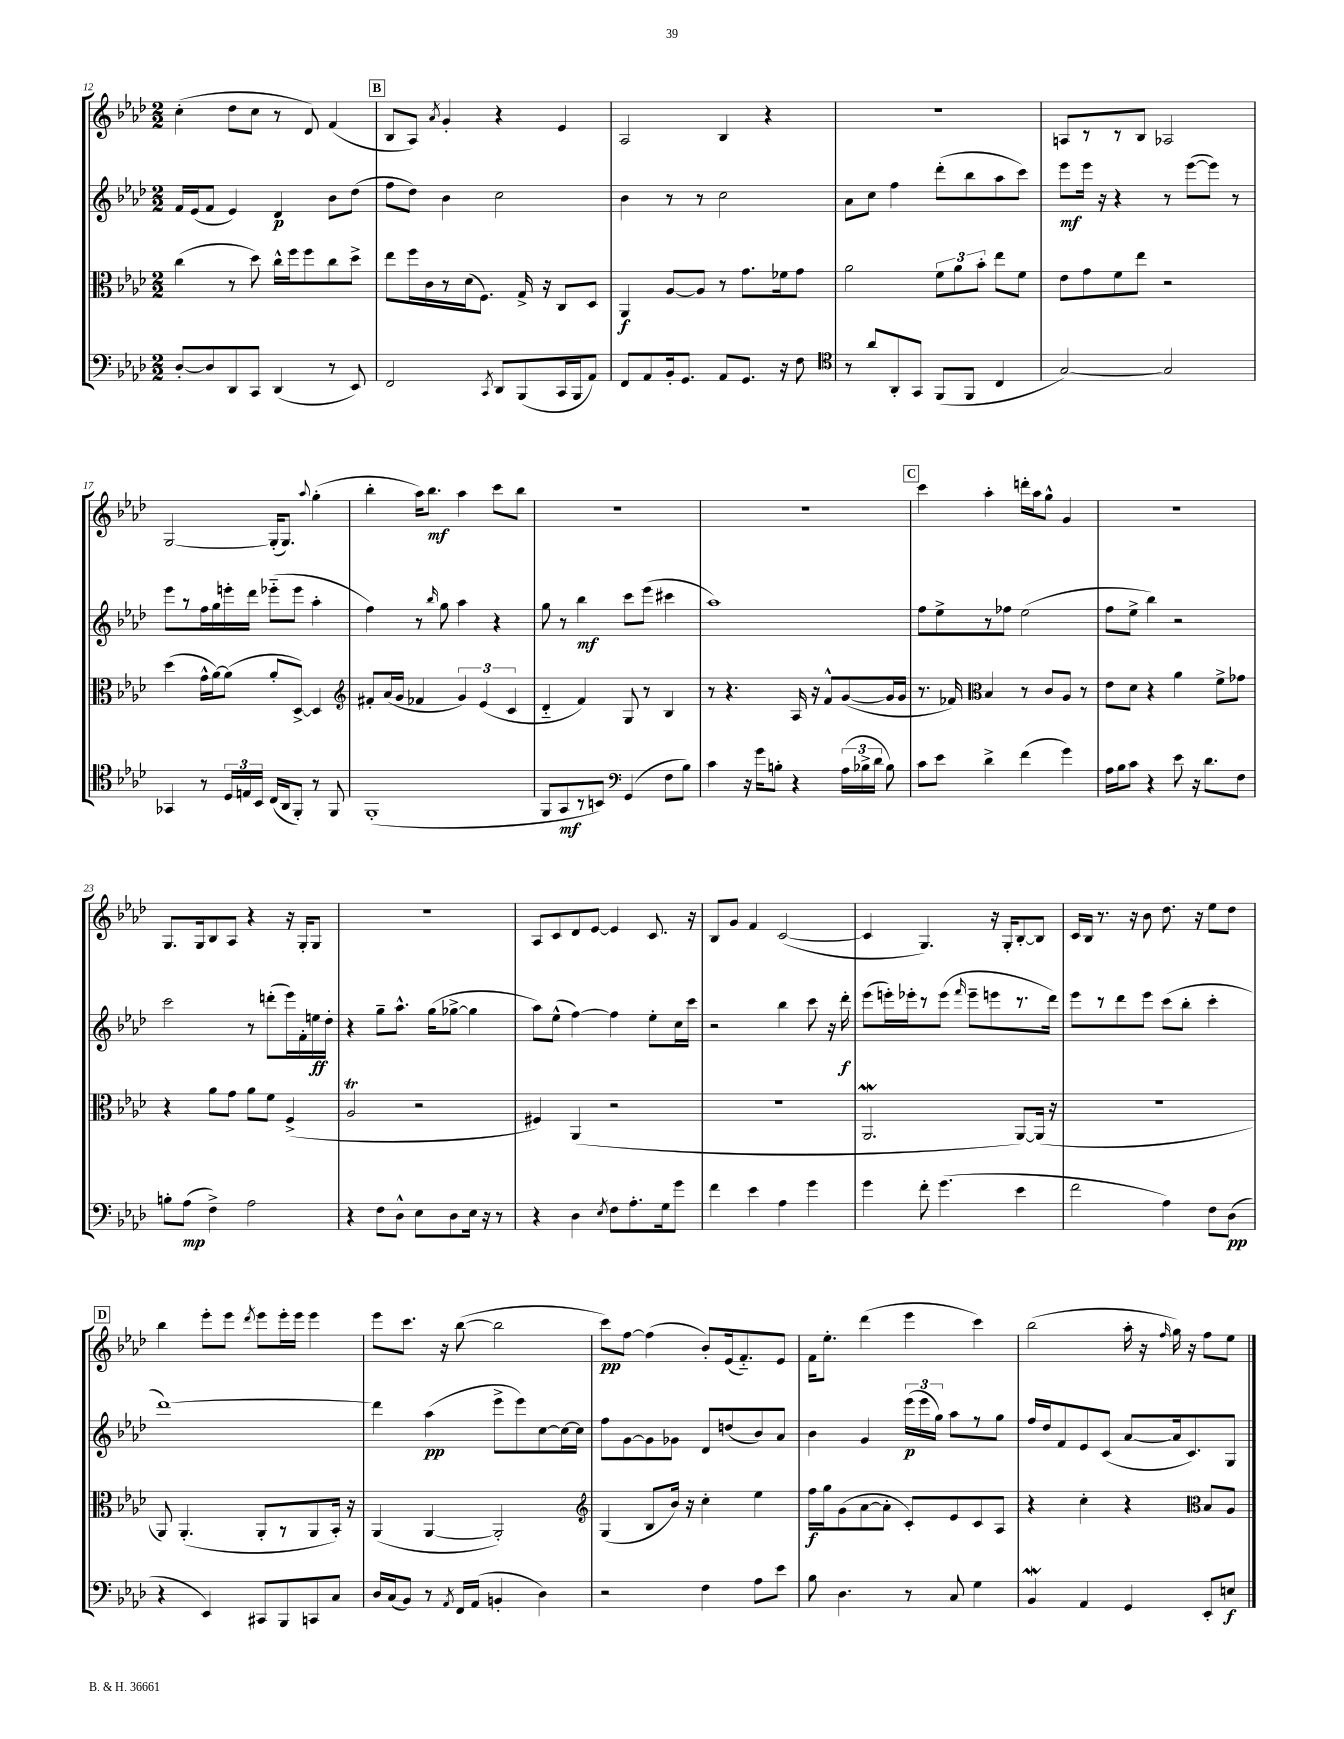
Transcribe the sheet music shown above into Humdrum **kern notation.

**kern	**dynam	**kern	**dynam	**kern	**dynam	**kern	**dynam
*part4	*part4	*part3	*part3	*part2	*part2	*part1	*part1
*staff4	*staff4	*staff3	*staff3	*staff2	*staff2	*staff1	*staff1
*clefF4	*	*clefC3	*	*clefG2	*	*clefG2	*
*k[b-e-a-d-]	*	*k[b-e-a-d-]	*	*k[b-e-a-d-]	*	*k[b-e-a-d-]	*
*M2/2	*	*M2/2	*	*M2/2	*	*M2/2	*
=12	=12	=12	=12	=12	=12	=12	=12
[8D-'/L	.	(4cc\	.	16f/LL	.	(4cc'\	.
.	.	.	.	(16e-/J	.	.	.
8D-/]	.	.	.	8f/J	.	.	.
8DD-/	.	8r	.	4e-/)	.	8dd-\L	.
8CC/J	.	8dd-\)	.	.	.	8cc\J	.
(4DD-/	.	16cc^^\LL	.	4d-/	p	8r	.
.	.	16ff\J	.	.	.	.	.
.	.	8ff\	.	.	.	8d-/)	.
8r	.	8cc\	.	8b-\L	.	(4f/	.
8EE-/)	.	8dd-^\J	.	(8dd-\J	.	.	.
!!LO:REH:place=s1:t=B
=13	=13	=13	=13	=13	=13	=13	=13
2FF/	.	8ee-\L	.	8ff\L	.	8B-/L	.
.	.	16ff\L	.	8dd-\J)	.	8A-/J)	.
.	.	16c\	.	.	.	.	.
.	.	.	.	.	.	8qa-/	.
.	.	8r	.	4b-\	.	4g'/	.
.	.	(16d-\J	.	.	.	.	.
.	.	8.F\J)	.	.	.	.	.
8qCC/	.	.	.	.	.	.	.
8DD-/L	.	.	.	2cc\	.	4r	.
(8BBB-/	.	16G^/	.	.	.	.	.
.	.	16r	.	.	.	.	.
16CC/L	.	8C/L	.	.	.	4e-/	.
16BBB-/J	.	.	.	.	.	.	.
8AA-/J)	.	8D-/J	.	.	.	.	.
=14	=14	=14	=14	=14	=14	=14	=14
8FF/L	.	4AA-/	f	4b-\	.	2A-/	.
8AA-/	.	.	.	.	.	.	.
16BB-'/k	.	[8A-/L	.	8r	.	.	.
8.GG/J	.	.	.	.	.	.	.
.	.	8A-/J]	.	8r	.	.	.
8AA-/L	.	8r	.	2cc\	.	4B-/	.
8.GG/J	.	8.g\L	.	.	.	.	.
.	.	.	.	.	.	4r	.
16r	.	16f-X\k	.	.	.	.	.
8F\	.	8g\J	.	.	.	.	.
=15	=15	=15	=15	=15	=15	=15	=15
*clefC4	*	*	*	*	*	*	*
8r	.	2a-\	.	8a-\L	.	1r	.
8a-/L	.	.	.	8cc\J	.	.	.
8AA-'/	.	.	.	4ff\	.	.	.
8GG/J	.	.	.	.	.	.	.
(8FF/L	.	12f\L	.	(8ddd-'\L	.	.	.
.	.	12a-\	.	.	.	.	.
8FF/J	.	.	.	8bb-\	.	.	.
.	.	12b-'\J	.	.	.	.	.
4C/	.	8ee-\L	.	8aa-\	.	.	.
.	.	8f\J	.	8ccc\J)	.	.	.
=16	=16	=16	=16	=16	=16	=16	=16
[2G/)	.	8e-\L	.	8eee-\L	mf	8An/L	.
.	.	8g\	.	16eee-\Jk	.	8r	.
.	.	.	.	16r	.	.	.
.	.	8f\	.	4r	.	8r	.
.	.	8ee-\J	.	.	.	8B-/J	.
2G/]	.	2r	.	8r	.	2A-X/	.
.	.	.	.	([8eee-\L	.	.	.
.	.	.	.	8eee-\J])	.	.	.
.	.	.	.	8r	.	.	.
!!LO:LB:g=z
=17	=17	=17	=17	=17	=17	=17	=17
4GG-X/	.	(4dd-\	.	8eee-\L	.	[2G/	.
.	.	.	.	8r	.	.	.
8r	.	16g^^\LL	.	16ff\L	.	.	.
.	.	[16a-\J)	.	16gg\	.	.	.
24D-/LL	.	(8a-\J]	.	16eeen'\	.	.	.
24En/	.	.	.	.	.	.	.
.	.	.	.	16ddd-\JJ	.	.	.
24BB-/JJ	.	.	.	.	.	.	.
(16C/LL	.	8a-'/L	.	(8eee-X\L	.	(16G'/KL]	.
16AA-/J	.	.	.	.	.	8.G/J)	.
8FF'/J)	.	[8D-^/J)	.	8eee-\J	.	.	.
.	.	.	.	.	.	8qqaa-/	.
8r	.	4D-/]	.	4aa-'\	.	(4gg'\	.
8FF/	.	.	.	.	.	.	.
=18	=18	=18	=18	=18	=18	=18	=18
*	*	*clefG2	*	*	*	*	*
(1FF'	.	8f#X'/L	.	4ff\)	.	4bb-'\	.
.	.	(16a-/L	.	.	.	.	.
.	.	16g/JJ	.	.	.	.	.
.	.	4f-X/	.	8r	.	16aa-\KL)	.
.	.	.	.	.	.	8.bb-\J	mf
.	.	.	.	16qqbb-/	.	.	.
.	.	.	.	8gg\	.	.	.
.	.	6g/)	.	4aa-\	.	4aa-\	.
.	.	(6e-/	.	.	.	.	.
.	.	.	.	4r	.	8ccc\L	.
.	.	6c/	.	.	.	.	.
.	.	.	.	.	.	8bb-\J	.
=19	=19	=19	=19	=19	=19	=19	=19
8FF/L	.	4d-/	.	8gg\	.	1r	.
8GG/	mf	.	.	8r	.	.	.
8r	.	4f/)	.	4bb-\	mf	.	.
8BBn/J)	.	.	.	.	.	.	.
*clefF4	*	*	*	*	*	*	*
(4GG/	.	8G/	.	8ccc\L	.	.	.
.	.	8r	.	(8eee-\J	.	.	.
8F\L	.	4B-/	.	4ccc#X\	.	.	.
8B-\J)	.	.	.	.	.	.	.
=20	=20	=20	=20	=20	=20	=20	=20
4c\	.	8r	.	1aa-)	.	1r	.
.	.	4.r	.	.	.	.	.
16r	.	.	.	.	.	.	.
16g\KL	.	.	.	.	.	.	.
8Bn'\J	.	.	.	.	.	.	.
4r	.	16A-/	.	.	.	.	.
.	.	16r	.	.	.	.	.
.	.	8f^^/L	.	.	.	.	.
(24A-\LL	.	([8g/	.	.	.	.	.
24B-X^\	.	.	.	.	.	.	.
24d-\JJ	.	.	.	.	.	.	.
8B-\)	.	16g/L]	.	.	.	.	.
.	.	16g/JJ	.	.	.	.	.
!!LO:REH:place=s1:t=C
=21	=21	=21	=21	=21	=21	=21	=21
8c\L	.	8.r	.	8ff\L	.	4ccc\	.
8e-\J	.	.	.	8ee-^\	.	.	.
.	.	16f-X/)	.	.	.	.	.
*	*	*clefC3	*	*	*	*	*
4d-^\	.	4B-/	.	8r	.	4aa-'\	.
.	.	.	.	8ff-X\J	.	.	.
(4f\	.	8r	.	(2ee-\	.	16dddn'\LL	.
.	.	.	.	.	.	16aa-\J	.
.	.	8c/L	.	.	.	8gg^^\J	.
4g\)	.	8A-/J	.	.	.	4g/	.
.	.	8r	.	.	.	.	.
=22	=22	=22	=22	=22	=22	=22	=22
16A-\LL	.	8e-\L	.	8ff\L	.	1r	.
16B-\J	.	.	.	.	.	.	.
8c\J	.	8d-\J	.	8ee-^\J	.	.	.
4r	.	4r	.	4bb-\)	.	.	.
8e-\	.	4a-\	.	2r	.	.	.
16r	.	.	.	.	.	.	.
8.d-\L	.	.	.	.	.	.	.
.	.	8f^\L	.	.	.	.	.
8F\J	.	8g-X\J	.	.	.	.	.
!!LO:LB:g=z
=23	=23	=23	=23	=23	=23	=23	=23
8Bn'\L	.	4r	.	2ccc\	.	8.G/L	.
(8A-\J	mp	.	.	.	.	.	.
.	.	.	.	.	.	16G/k	.
4F^\)	.	8a-\L	.	.	.	8B-/	.
.	.	8g\J	.	.	.	8A-/J	.
2A-\	.	8a-\L	.	8r	.	4r	.
.	.	8f\J	.	(8dddn'\L	.	.	.
.	.	(4F^/	.	16eee-\L)	.	16r	.
.	.	.	.	16f'\	.	16G'/KL	.
.	.	.	.	16een\	ff	8G/J	.
.	.	.	.	16dd-'\JJ	.	.	.
=24	=24	=24	=24	=24	=24	=24	=24
4r	.	2A-T/	.	4r	.	1r	.
8F\L	.	.	.	8gg~\L	.	.	.
8D-^^\J	.	.	.	8.aa-^^\J	.	.	.
8E-\L	.	2r	.	.	.	.	.
.	.	.	.	(16gg\KL	.	.	.
8D-\	.	.	.	[8gg-X^\J	.	.	.
16E-\Jk	.	.	.	4gg-\]	.	.	.
16r	.	.	.	.	.	.	.
8r	.	.	.	.	.	.	.
=25	=25	=25	=25	=25	=25	=25	=25
4r	.	4F#X/)	.	8aa-\L)	.	8A-/L	.
.	.	.	.	(8ee-^^\J	.	8c/	.
4D-\	.	(4AA-/	.	[4ff\)	.	8d-/	.
.	.	.	.	.	.	[8e-/J	.
8qE-/	.	.	.	.	.	.	.
8F\L	.	2r	.	4ff\]	.	4e-/]	.
8.A-'\	.	.	.	.	.	.	.
.	.	.	.	8ee-'\L	.	8.c/	.
16G\k	.	.	.	.	.	.	.
8g\J	.	.	.	16cc\L	.	.	.
.	.	.	.	16ccc\JJ	.	16r	.
=26	=26	=26	=26	=26	=26	=26	=26
4f\	.	1r	.	2r	.	8B-/L	.
.	.	.	.	.	.	8g/J	.
4e-\	.	.	.	.	.	4f/	.
4A-\	.	.	.	4bb-\	.	([2c/	.
4g\	.	.	.	8ccc\	.	.	.
.	.	.	.	16r	.	.	.
.	.	.	.	16ddd-'\	f	.	.
=27	=27	=27	=27	=27	=27	=27	=27
4g\	.	2.AA-w/	.	(8eee-\L	.	4c/]	.
.	.	.	.	16eeen'\L)	.	.	.
.	.	.	.	16eee-X'\J	.	.	.
8f'\	.	.	.	8r	.	4.G/)	.
(4.g\	.	.	.	(8eee-\J	.	.	.
.	.	.	.	16qqfff/	.	.	.
.	.	.	.	8eee-~\L	.	.	.
.	.	.	.	8eeen\	.	16r	.
.	.	.	.	.	.	16G'/KL	.
4e-\	.	[8AA-/L)	.	8.r	.	[8B-'/	.
.	.	(16AA-/Jk]	.	.	.	8B-/J]	.
.	.	16r	.	16ddd-\Jk)	.	.	.
=28	=28	=28	=28	=28	=28	=28	=28
2f\	.	1r	.	8eee-\L	.	16c/LL	.
.	.	.	.	.	.	16B-/JJ	.
.	.	.	.	8r	.	8.r	.
.	.	.	.	8ddd-\	.	.	.
.	.	.	.	.	.	16r	.
.	.	.	.	8eee-\J	.	8b-\	.
4A-\)	.	.	.	(8ccc\L	.	8.dd-\	.
.	.	.	.	8bb-'\J	.	.	.
.	.	.	.	.	.	16r	.
8F\L	.	.	.	4ccc'\	.	8ee-\L	.
(8D-\J	pp	.	.	.	.	8dd-\J	.
!!LO:LB:g=z
!!LO:REH:place=s1:t=D
=29	=29	=29	=29	=29	=29	=29	=29
4r	.	8AA-/)	.	[1ddd-)	.	4bb-\	.
.	.	(4.AA-'/	.	.	.	.	.
4EE-/)	.	.	.	.	.	8eee-'\L	.
.	.	.	.	.	.	8eee-\J	.
.	.	.	.	.	.	8qddd-/	.
8CC#X/L	.	8AA-'/L	.	.	.	8eee-\L	.
8BBB-/	.	8r	.	.	.	16eee-'\L	.
.	.	.	.	.	.	16eee-\JJ	.
8CCn/	.	8AA-/	.	.	.	4eee-\	.
8C/J	.	16BB-'/Jk)	.	.	.	.	.
.	.	16r	.	.	.	.	.
=30	=30	=30	=30	=30	=30	=30	=30
16D-/LL	.	(4AA-/	.	4ddd-\]	.	8eee-\L	.
(16C/J	.	.	.	.	.	.	.
8BB-/J)	.	.	.	.	.	8.ccc\J	.
8r	.	[4AA-/	.	(4aa-\	pp	.	.
.	.	.	.	.	.	16r	.
8qAA-/	.	.	.	.	.	.	.
16FF/LL	.	.	.	.	.	([8bb-\	.
(16AA-/JJ	.	.	.	.	.	.	.
4BBn'/	.	2AA-'/])	.	8eee-^\L	.	2bb-\]	.
.	.	.	.	8eee-\)	.	.	.
4D-\)	.	.	.	[8cc\	.	.	.
.	.	.	.	16cc\L_	.	.	.
.	.	.	.	16cc\JJ]	.	.	.
=31	=31	=31	=31	=31	=31	=31	=31
*	*	*clefG2	*	*	*	*	*
2r	.	(4G/	.	8ff\L	.	8ccc\L)	pp
.	.	.	.	[8g\	.	[8ff\J	.
.	.	8B-/L	.	8g\]	.	(4ff\]	.
.	.	16b-/Jk)	.	8g-X\J	.	.	.
.	.	16r	.	.	.	.	.
4F\	.	4cc'\	.	8d-/L	.	8b-'/L)	.
.	.	.	.	(8ddn/	.	(16e-/k	.
.	.	.	.	.	.	8.f/)	.
8A-\L	.	4ee-\	.	8b-/)	.	.	.
8e-\J	.	.	.	8a-/J	.	8e-/J	.
=32	=32	=32	=32	=32	=32	=32	=32
8B-\	.	16ff\LL	f	4b-\	.	16f\KL	.
.	.	16gg\J	.	.	.	8.ee-'\J	.
4.D-\	.	(8g\	.	.	.	.	.
.	.	[8a-\	.	4g/	.	(4ddd-\	.
.	.	8a-'\J]	.	.	.	.	.
8r	.	8c'/L)	.	(24eee-\LL	p	4eee-\	.
.	.	.	.	24eee-\	.	.	.
.	.	.	.	24gg\JJ)	.	.	.
8C/	.	8e-/	.	8aa-\L	.	.	.
4G\	.	8c/	.	8r	.	4ccc\)	.
.	.	8A-/J	.	8gg\J	.	.	.
=33	=33	=33	=33	=33	=33	=33	=33
4BB-W/	.	4r	.	16ff/LL	.	(2bb-\	.
.	.	.	.	16dd-/J	.	.	.
.	.	.	.	8f/	.	.	.
4AA-/	.	4cc'\	.	8e-/	.	.	.
.	.	.	.	(8c/J	.	.	.
4GG/	.	4r	.	[8a-/L	.	16aa-'\	.
.	.	.	.	.	.	16r	.
.	.	.	.	.	.	16qqff/	.
.	.	.	.	16a-/k]	.	16gg\)	.
.	.	.	.	8.c/)	.	16r	.
*	*	*clefC3	*	*	*	*	*
8EE-'/L	.	8B-/L	.	.	.	8ff\L	.
8En/J	f	8A-/J	.	8G/J	.	8ee-\J	.
==	==	==	==	==	==	==	==
*-	*-	*-	*-	*-	*-	*-	*-
